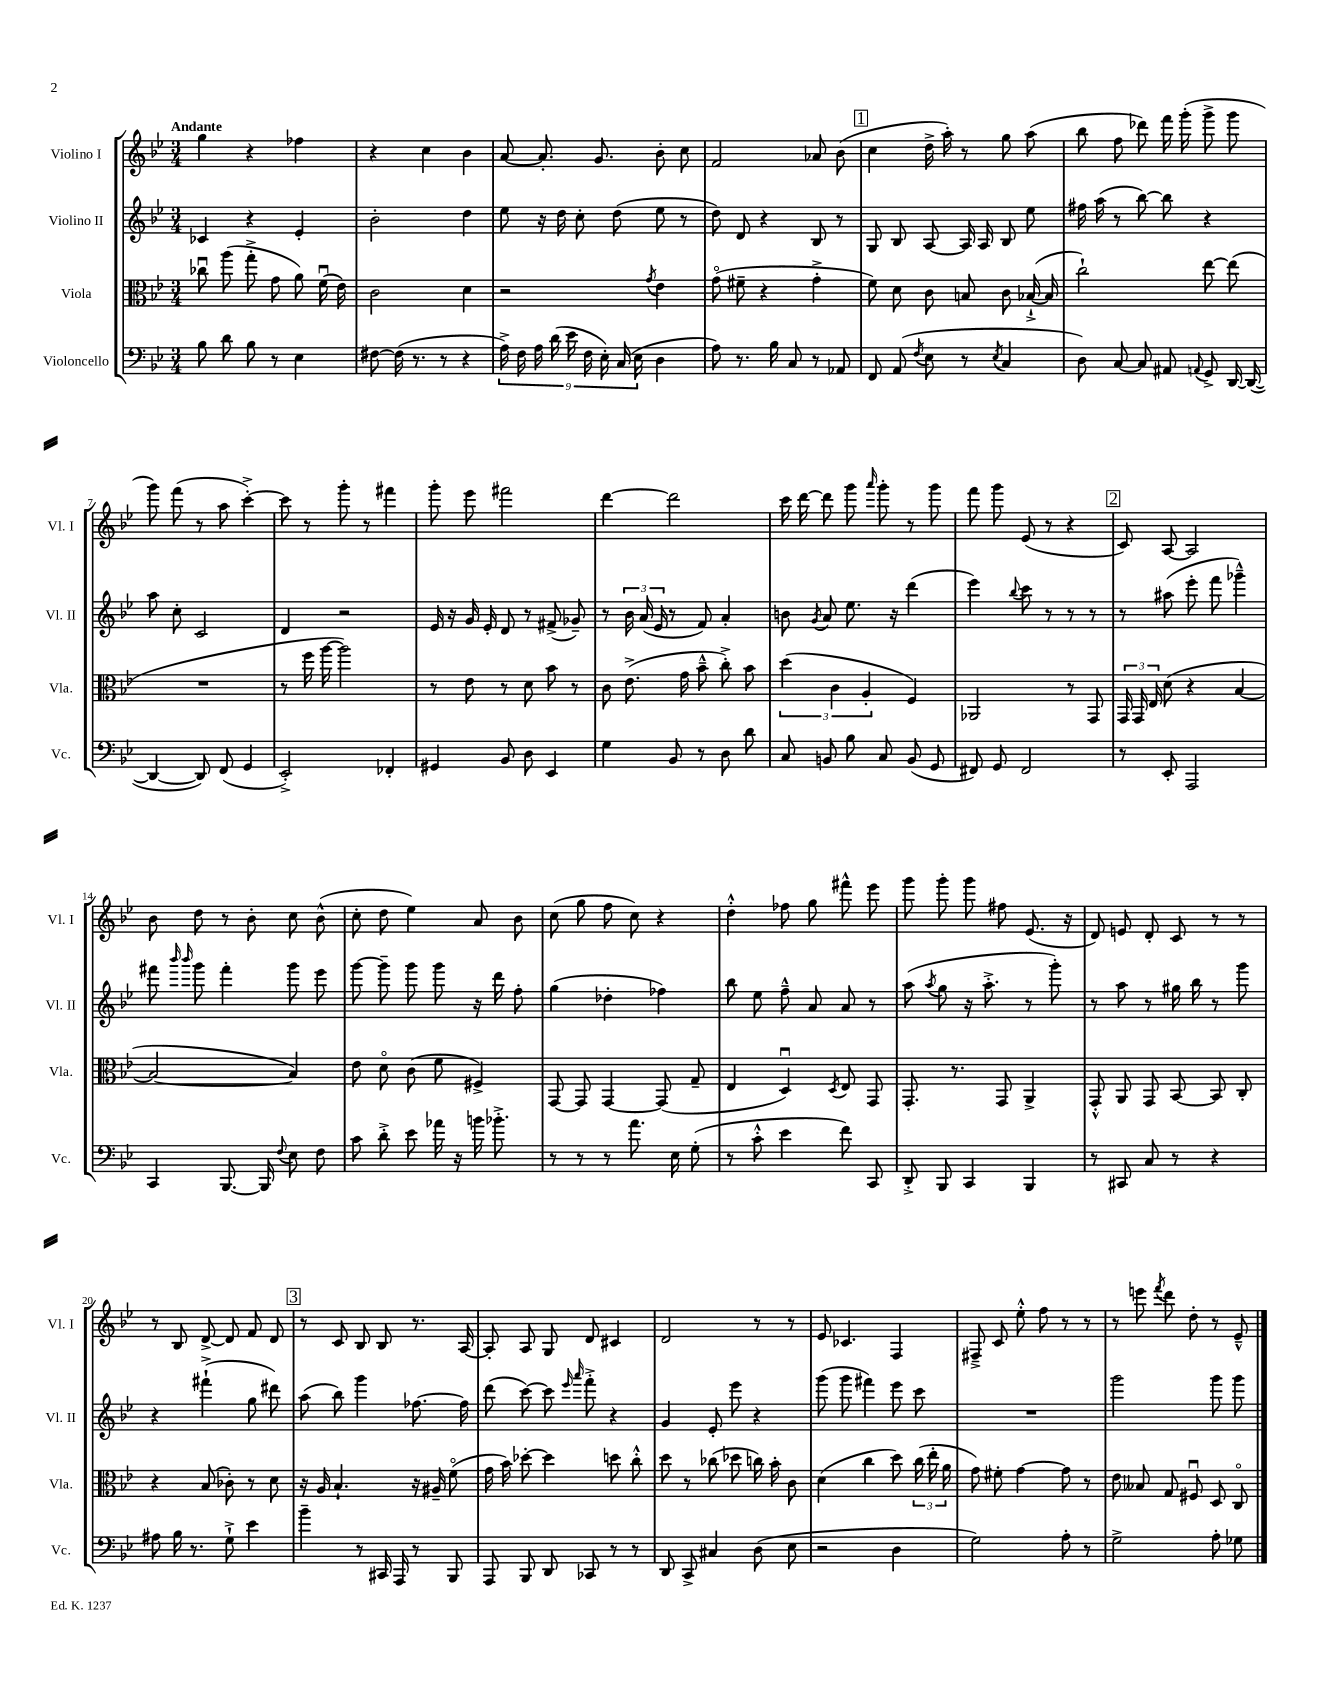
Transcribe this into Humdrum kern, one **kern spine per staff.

**kern	**kern	**kern	**kern
*staff4	*staff3	*staff2	*staff1
*clefF4	*clefC3	*clefG2	*clefG2
*k[b-e-]	*k[b-e-]	*k[b-e-]	*k[b-e-]
*M3/4	*M3/4	*M3/4	*M3/4
8B-\	8cc-u\	4c-/	4gg\
8d\	(8aa\	.	.
8B-\	8gg'^\	4r	4r
8r	8g\	.	.
4E-\	8a\)	4e-'/	4ff-\
.	(16fu\	.	.
.	16e-\)	.	.
=	=	=	=
[8F#\	2c\	2b-'\	4r
(16F#\]	.	.	.
8.r	.	.	.
.	.	.	4cc\
8r	.	.	.
4r	4d\	4dd\	4b-\
=	=	=	=
18A^\)	2r	8ee-\	[8a/
18F\	.	.	.
18A\	.	.	.
.	.	16r	8.a'/]
(18d\	.	.	.
.	.	16dd\	.
18e-\	.	.	.
.	.	8cc'\	.
18F\	.	.	.
.	.	.	8.g/
18E-'\)	.	.	.
.	.	(8dd\	.
(18C/	.	.	.
18E-\	.	.	.
.	8qg/	.	.
4D\	4e-\	8ee-\	8b-'\
.	.	8r	8cc\
=	=	=	=
8A\)	(8go\	8dd\)	2f/
8.r	8f#~\	8d/	.
.	4r	4r	.
16B-\	.	.	.
8C/	.	.	.
8r	4g'^\	8B-/	8a-/
8AA-/	.	8r	(8b-\
=	=	=	=
8FF/	8f\)	8G/	4cc\
(8AA/	8d\	8B-/	.
8qF/	.	.	.
8E-\	8c\	[8A/	16dd^\
.	.	.	16aa'\)
8r	8B/	16A/]	8r
.	.	16A/	.
8qE-/	.	.	.
4C/	8c\	8B-/	8gg\
.	([16B-`^/	8ee-\	(8aa\
.	16B-/]	.	.
=	=	=	=
8D\)	2cc`\)	16ff#\	8bb-\
.	.	(16aa\	.
[8C/	.	8r	8ff\
8C/]	.	[8bb-\)	8ddd-\)
8AA#/	.	8bb-\]	16fff\
.	.	.	(16ggg'\
8qqAA/	.	.	.
8GG^/	[8ee-\	4r	8ggg^\
[16DD/	(8ee-\]	.	8ggg\
(16DD/_	.	.	.
=	=	=	=
4DD/_	2.r	8aa\	8ggg\)
.	.	8cc'\	(8fff\
8DD/])	.	2c/	8r
(8FF/	.	.	8aa\
4GG/	.	.	[4ccc'^\)
=	=	=	=
2EE-'^/)	8r	4d/	8ccc\]
.	16ff\	.	8r
.	[16aa\	.	.
.	2aa\])	2r	8ggg'\
.	.	.	8r
4FF-'/	.	.	4fff#\
=	=	=	=
4GG#/	8r	16e-/	8ggg'\
.	.	16r	.
.	8e-\	16g/	8eee-\
.	.	16e-'/	.
8BB-/	8r	8d/	2fff#\
8D\	8d\	8r	.
4EE-/	8b-\	(8f#^/	.
.	8r	8g-~/)	.
=	=	=	=
4G\	8c\	8r	[4ddd\
.	(8.e-^\	24b-\	.
.	.	(24a/	.
.	.	24e-/	.
8BB-/	.	8r	2ddd\]
.	16g\	.	.
8r	8b-~^^\	8f/)	.
8D\	8cc'^\)	4a'/	.
8d\	8b-\	.	.
=	=	=	=
8C/	(6dd\	8b\	16ccc\
.	.	.	[16ddd\
.	.	8qg/	.
8BB/	.	8a/	8ddd\]
.	6c\	.	.
8B-\	.	8.ee-\	8ggg\
.	6A'/	.	.
.	.	.	16qqaaa/
8C/	.	.	8ggg'\
.	.	16r	.
(8BB/	4F/)	(4ddd\	8r
8GG/	.	.	8ggg\
=	=	=	=
8FF#/)	2AA-/	4eee-\)	8fff\
8GG/	.	.	8ggg\
.	.	8qqbb-/	.
2FF#/	.	8ccc\	(8e-/
.	.	8r	8r
.	8r	8r	4r
.	8GG/	8r	.
=	=	=	=
8r	24GG/	8r	8c/)
.	24GG/	.	.
.	24E-/	.	.
8EE-'/	(8d\	(8aa#\	[8A/
2AAA/	4r	8eee-'\	2A/]
.	.	8fff\	.
.	[4B-/	4ggg-~^^\)	.
=	=	=	=
4CC/	2B-/_	8fff#\	8b-\
.	.	16qqbbb-/	.
.	.	16qqbbb-/	.
.	.	8ggg\	8dd\
[8.BBB-/	.	4fff#'\	8r
.	.	.	8b-'\
16BBB-/]	.	.	.
8qqF/	.	.	.
8E-\	4B-/])	8ggg\	8cc\
8F\	.	8eee-\	(8b-^^\
=	=	=	=
8c\	8e-\	[8ggg\	8cc'\
8d'^\	8do\	8ggg~\]	8dd\
8e-\	(8c\	8ggg\	4ee-\)
16a-\	8f\	8ggg\	.
16r	.	.	.
16b\	4F#^/)	16r	8a/
8.b-'^\	.	16ddd\	.
.	.	8ff'\	8b-\
=	=	=	=
8r	[8GG/	(4gg\	(8cc\
8r	8GG/]	.	8gg\
8r	[4GG/	4dd-'\	8ff\
8.a\	.	.	8cc\)
.	(8GG/]	4ff-\)	4r
16E-\	.	.	.
(8G'\	8G~/	.	.
=	=	=	=
8r	4E-/	8bb-\	4dd'^^\
8c'^^\	.	8ee-\	.
4e-\	4Du/)	8ff~^^\	8ff-\
.	.	8a/	8gg\
.	8qD/	.	.
8f\)	8E-/	8a/	8fff#^^\
8CC/	8GG/	8r	8eee-\
=	=	=	=
8DD'^/	8.GG'/	(8aa\	8ggg\
.	.	8qaa/	.
8BBB-/	.	8gg\	8ggg'\
.	8.r	.	.
4CC/	.	16r	8ggg\
.	.	8.aa'^\	.
.	8GG/	.	8ff#\
4BBB-/	4AA^/	8r	(8.e-/
.	.	8ggg'\)	.
.	.	.	16r
=	=	=	=
8r	8GG'^^/	8r	8d/)
8CC#/	8AA/	8aa\	8e/
8C/	8GG/	8r	8d'/
8r	[8BB-/	16gg#\	8c/
.	.	16bb-\	.
4r	8BB-/]	8r	8r
.	8C'/	8ggg\	8r
=	=	=	=
8A#\	4r	4r	8r
16B-\	.	.	8B-/
8.r	.	.	.
.	(8B-/	(4fff#`^\	[8d^/
8G`^\	8c-'\)	.	8d/]
4e-\	8r	8gg\	8f/
.	8d\	8ddd#\)	8d/
=	=	=	=
4b-~\	16r	(8aa\	8r
.	16A/	.	.
.	4.B-`/	8bb-\)	8c/
8r	.	4ggg\	8B-/
16CC#/	.	.	8B-/
16AAA/	.	.	.
8r	16r	[8.ff-\	8.r
.	16A#~/	.	.
8BBB-/	(8fo\	.	.
.	.	16ff-\]	[16A/
=	=	=	=
8AAA/	16g\	(8ddd\	8A'/]
.	16b-\)	.	.
8BBB-/	[8dd-'\	[8ccc\)	8A/
8DD/	4dd-\]	8ccc\]	8G/
.	.	16qqeee-/	.
.	.	16qqaaa/	.
8CC-/	.	8fff'^\	8d/
8r	8dd\	4r	4c#/
8r	8cc'^^\	.	.
=	=	=	=
8DD/	8dd\	4g/	2d/
8CC^/	8r	.	.
4C#/	(8cc-\	8e-'/	.
.	8dd-\	8eee-\	.
(8D\	16cc\)	4r	8r
.	16b-'\	.	.
8E-\	8c\	.	8r
=	=	=	=
2r	(4d\	(8ggg\	8e-/
.	.	8ggg\	4.c-/
.	4cc\	4fff#\)	.
4D\	8dd\)	8eee-\	4F/
.	(24cc\	8ccc\	.
.	24ee-'\	.	.
.	24a\	.	.
=	=	=	=
2G\)	8g\)	2.r	8F#~^/
.	8f#'\	.	8c/
.	[4g\	.	8ee-'^^\
.	.	.	8ff\
8A'\	8g\]	.	8r
8r	8r	.	8r
=	=	=	=
2G^\	8e-\	2ggg\	8r
.	8B--/	.	8eee\
.	.	.	8qfff/
.	8G/	.	8ddd\
.	8F#u/	.	8dd'\
8A'\	8D/	8ggg\	8r
8G-\	8Co/	8ggg\	8e-~^^/
==	==	==	==
*-	*-	*-	*-
